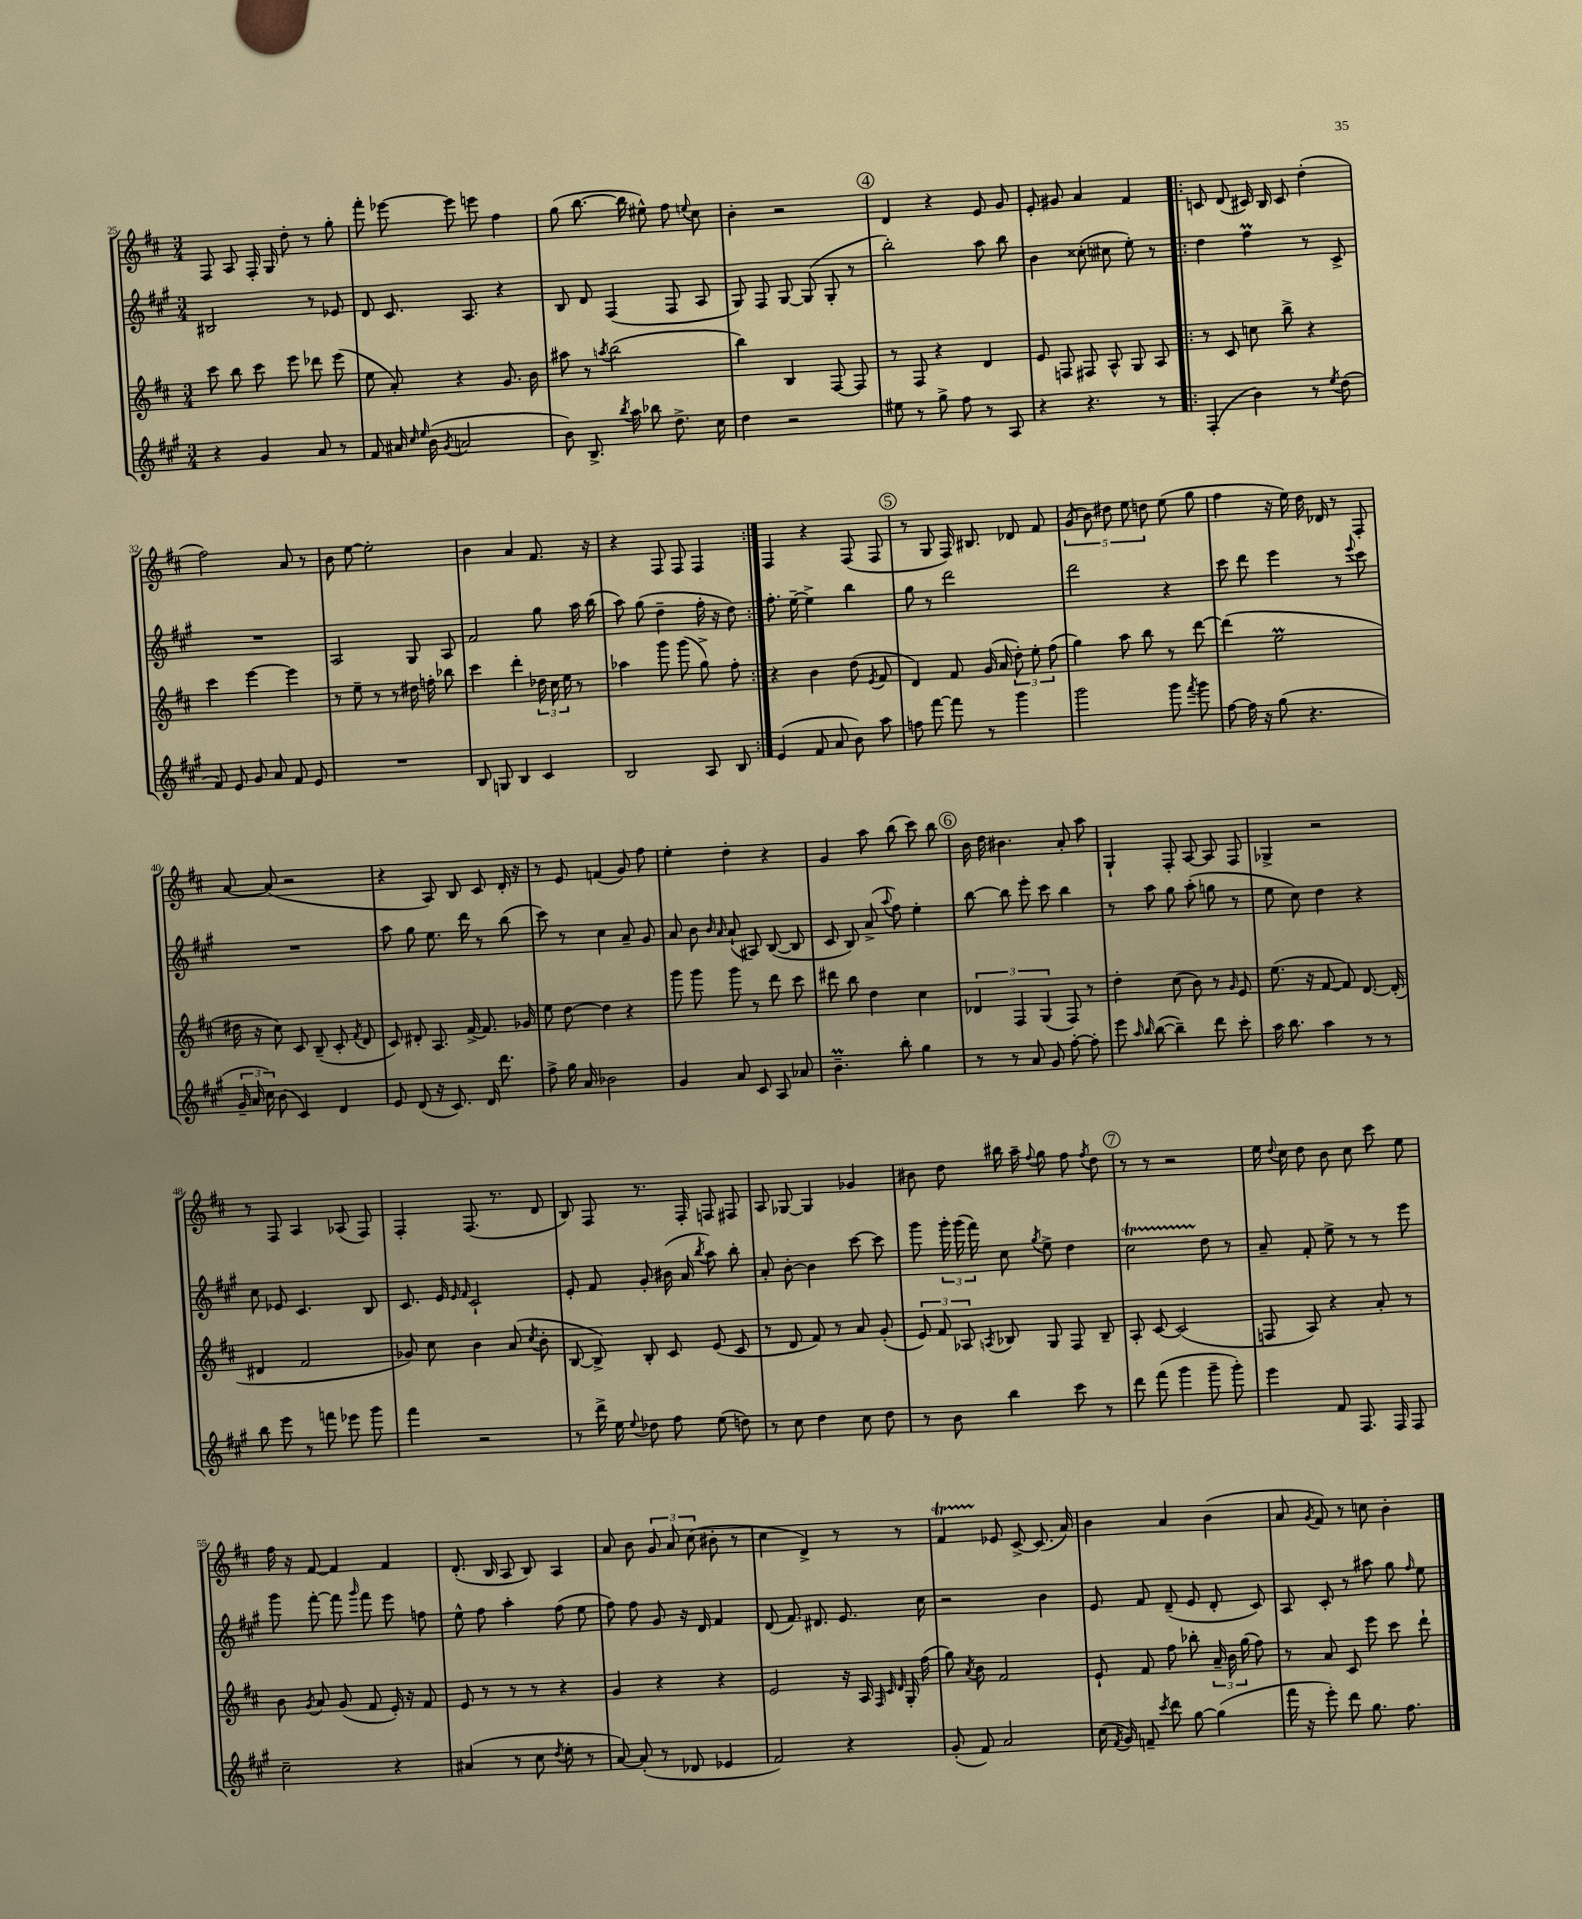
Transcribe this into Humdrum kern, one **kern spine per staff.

**kern	**kern	**kern	**kern
*part4	*part3	*part2	*part1
*staff4	*staff3	*staff2	*staff1
*clefG2	*clefG2	*clefG2	*clefG2
*k[f#c#g#]	*k[f#c#]	*k[f#c#g#]	*k[f#c#]
*M3/4	*M3/4	*M3/4	*M3/4
=25	=25	=25	=25
4r	8ccc#\	2B#X/	8F#/
.	8bb\	.	8A/
4g#/	8ccc#\	.	16F#'/
.	.	.	16G/
.	8eee\	.	8dd'\
8a/	8ddd-X\	8r	8r
8r	(8eee\	8e-X/	8gg'\
=26	=26	=26	=26
8f#/	8ee\	8d/	8fff#'\
16a#X/	8a'/)	8.c#/	[8eee-X\
16qqcc#/	.	.	.
16qqee/	.	.	.
(16b\	.	.	.
8qg#/	.	.	.
2an/	4r	.	8eee-\]
.	.	8.A/	.
.	.	.	8eeen\
.	8.g/	4r	4ff#\
.	16b\	.	.
=27	=27	=27	=27
8b\)	8aa#X\	8B/	(8gg\
8.B^/	8r	8d/	[8.bb\
.	8qaan/	.	.
.	(2bb\	(4F#/	.
8qbb/	.	.	.
16aa\	.	.	16bb\]
8bb-X\	.	.	8ee#X^^\)
8.dd^\	.	8F#/	8ff#\
.	.	.	8qqeen/
.	.	8A/	8cc#\
16cc#\	.	.	.
=28	=28	=28	=28
4dd\	4bb\)	8G#/)	4b'\
.	.	8F#/	.
2r	4B/	[8G#/	2r
.	.	(8G#/]	.
.	[8F#/	8G#'/	.
.	8F#/]	8r	.
!!LO:REH:place=s1:t=4
=29	=29	=29	=29
8ee#X\	8r	2bb'\)	4d/
8r	8F#/	.	.
8gg#^\	4r	.	4r
8ff#\	.	.	.
8r	4d/	8aa\	8e/
8A/	.	8bb\	8g/
=30	=30	=30	=30
4r	8e/	4b\	8e'/
.	8Fn/	.	8g#X/
4.r	8F#X/	(8cc##X'\	4a/
.	8A^^/	8cc#X\	.
.	8G/	8ee'\)	4f#/
8r	8A/	8r	.
=31!|:	=31!|:	=31!|:	=31!|:
(4F#'/	8r	4dd\	8cn/
.	8c#/	.	(8d/
4b\)	8ccn\	4ff#M\	16c#X/)
.	.	.	16B/
.	8bb^\	.	8c#/
8r	4r	8r	(4dd'\
8qee/	.	.	.
(8dd\	.	8c#^/	.
!!LO:LB:g=z
=32	=32	=32	=32
8f#/)	4ccc#\	2.r	2ff#\)
8e/	.	.	.
8g#/	[4eee\	.	.
8a/	.	.	.
8f#/	4eee\]	.	8a/
8e/	.	.	8r
=33	=33	=33	=33
2.r	8r	2A/	8b\
.	8ee~\	.	[8ee\
.	8r	.	2ee'\]
.	8r	.	.
.	16dd#X\	8G#/	.
.	16ffn'\	.	.
.	8bb-X\	8A/	.
=34	=34	=34	=34
8B/	4ccc#\	2f#/	4b\
8Gn/	.	.	.
4B/	4ddd'\	.	4a/
4c#/	24dd-X\	8gg#\	8.f#/
.	24cc#\	.	.
.	24ee\	.	.
.	8r	16aa\	.
.	.	(16bb\	16r
=35	=35	=35	=35
2B/	4aa-X\	8aa\)	4r
.	.	(8gg#\	.
.	8ggg\	4dd~\	8F#/
.	(8ggg\	.	8F#/
8A/	8gg^\)	16ff#'\	4F#/
.	.	16r	.
8B/	8ff#'\	8dd\)	.
=36:|!	=36:|!	=36:|!	=36:|!
(4e/	4r	8.ff#'\	4F#/
.	.	[16ee~\	.
8f#/	4b\	4ee^\]	4r
8a/	.	.	.
8b\)	(8dd\	4bb\	(8F#/
.	8qe/	.	.
8aa\	8f#/	.	8F#/
!!LO:REH:place=s1:t=5
=37	=37	=37	=37
8ffn\	4d/)	8gg#\	8r
[8fff#\	.	8r	8G/
8fff#\]	8f#/	2ddd\	16F#/)
.	.	.	8.B#X/
8r	(16g/	.	.
.	16a/	.	.
4ggg#\	12dd'\)	.	8d-X/
.	12ee'\	.	.
.	.	.	8f#/
.	(12ff#\	.	.
=38	=38	=38	=38
2ggg#\	4gg\)	2ddd\	(10g/
.	.	.	10b\)
.	.	.	10dd#X\
.	8aa\	.	.
.	.	.	10ee\
.	8bb\	.	.
.	.	.	10ddn\
8ggg#\	8r	4r	(8ee\
8qfff#/	.	.	.
8ggg#\	[8ddd\	.	8gg\
=39	=39	=39	=39
[8ff#\	(4ddd\]	8ccc#\	4ff#\
16ff#\]	.	8ddd\	.
16r	.	.	.
(8gg#\	2eeM\	4eee\	16r
.	.	.	16ee\)
4.r	.	.	16dd\
.	.	.	16d-X/
.	.	8r	8r
.	.	8qqeee/	.
.	.	8ccc#\	8F#'/
!!LO:LB:g=z
=40	=40	=40	=40
24g#~/	16dd#X\	2.r	[8a/
24a/	.	.	.
.	16r	.	.
24cc#\)	.	.	.
(8b\	8cc#\)	.	(8a/]
4c#/)	8c#/	.	2r
.	(8B~/	.	.
4d/	8c#'/	.	.
.	8qf#/	.	.
.	8d/	.	.
=41	=41	=41	=41
8e/	8c#/)	8aa\	4r
(8d/	8d#X'/	8gg#\	.
16r	8.A/	8.ee\	8A/)
8.c#/)	.	.	.
.	.	.	8B/
.	[16f#^/	16ddd\	.
16d/	8.f#/]	8r	8c#/
8.ddd\	.	.	.
.	.	(8bb\	16d'/
.	16g-X/	.	16r
=42	=42	=42	=42
8ff#^\	8ee\	8ccc#\)	8r
16gg#\	[8dd\	8r	8e/
16a/	.	.	.
2b-X\	4dd\]	4cc#\	(4fn/
.	4r	8a~/	8g/)
.	.	8g#/	8ff#\
=43	=43	=43	=43
4g#/	8ggg\	8a/	4ee'\
.	8ggg\	8b\	.
.	.	16qqb/	.
.	.	16qqa/	.
8a/	8ggg\	(8a`/	4dd'\
8c#/	8r	8A#X/)	.
8A/	8ddd\	([8B/	4r
8a-X/	8ccc#\	8B/]	.
=44	=44	=44	=44
4.bM~\	8ddd#X\	8c#/	4g/
.	8bb\	8B/)	.
.	4dd\	(8a^/	8aa\
.	.	8qqaa/	.
8bb'\	.	8ff#\)	(8bb\
4gg#\	4cc#\	4ee'\	8ccc#\)
.	.	.	8bb\
!!LO:REH:place=s1:t=6
=45	=45	=45	=45
8r	6d-X/	[8bb\	16b\
.	.	.	16dd\
8r	.	8bb\]	4.b#X\
.	6F#/	.	.
8a/	.	8eee'\	.
.	(6G/	.	.
8g#/	.	8ccc#\	.
[8ff#'\	8F#/)	4bb\	8a'/
8ff#'\]	8r	.	8aa\
=46	=46	=46	=46
8eee\	4dd'\	8r	4G`/
16qqaa/	.	.	.
16qqbb/	.	.	.
([8bb\	.	8aa\	.
4bb~\])	(8cc#\	8gg#\	8F#'/
.	8b\)	(8aa'\	[8A/
8ddd\	8r	8ggn\	8A/]
.	16qqg/	.	.
8ccc#'\	8e/	8r	8F#/
=47	=47	=47	=47
16aa\	(8.ee\	8ee\	4G-X^/
8.bb\	.	.	.
.	.	8cc#\)	.
.	16r	.	.
4aa\	[8f#/	4dd\	2r
.	8f#/])	.	.
8r	[8.d/	4r	.
8r	.	.	.
.	(16d'/]	.	.
!!LO:LB:g=z
=48	=48	=48	=48
8bb\	4d#X/	8cc#\	8r
8eee\	.	8e-X/	8F#/
8r	2f#/	4.c#/	4A/
8fffn\	.	.	.
8eee-X\	.	.	(8A-X/
8ggg#\	.	8B/	8F#/)
=49	=49	=49	=49
4fff#\	8g-X/)	8.c#/	4F#'/
.	8cc#\	.	.
.	.	16e/	.
.	.	16qqe/	.
.	.	16qqf#/	.
2r	4b\	2c#`/	(8.F#/
.	.	.	8.r
.	(8a/	.	.
.	8qcc#/	.	.
.	8b'\	.	8d/
=50	=50	=50	=50
8r	[8B/	8e'/	8B/)
16ddd^\	8B^/])	8f#/	8F#/
16ee\	.	.	.
8qqee/	.	.	.
8dd-X\	8B'/	8g#'/	8.r
8ff#\	8c#/	(16b#X\	.
.	.	16a/	16F#'/
.	.	8qbb/	.
(8ee\	(8e/	8aa\)	8Fn/
8ddn\)	8c#/	8bb'\	8F#X/
=51	=51	=51	=51
8r	8r	8a'/	8A/
8cc#\	8d/	[8b'\	[8G-X/
4dd\	8f#/)	4b\]	4G-/]
.	8r	.	.
8cc#\	8a/	[8ccc#\	4g-X/
8dd\	(8g'/	8ccc#\]	.
=52	=52	=52	=52
8r	12e/)	8ggg#\	8b#X\
.	12f#/	.	.
8b\	.	24ggg#'\	8dd\
.	12A-X/	(24ggg#\	.
.	.	24fff#\)	.
.	8qAn/	.	.
4bb\	8B-X/	8cc#\	16bb#X\
.	.	.	16aa~\
.	.	8qgg#/	8qqff#/
.	8G/	8ee^\	8gg\
8ccc#\	8F#/	4dd\	8ff#\
.	.	.	8qff#/
8r	8B-~/	.	8dd\
!!LO:REH:place=s1:t=7
=53	=53	=53	=53
8ddd\	8A'/	2cc#t\	8r
(8fff#\	[8c#/	.	8r
4ggg#\	(2c#/]	.	2r
8ggg#~\	.	8dd\	.
8ggg#'\)	.	8r	.
=54	=54	=54	=54
4eee\	8Fn/	8a~/	16ee\
.	.	.	8qqdd/
.	.	.	16cc#\
.	8A/)	8f#'/	8dd\
8f#/	4r	8ee^\	8b\
8.F#/	.	8r	8cc#\
.	8a'/	8r	8ccc#\
16F#/	.	.	.
8F#/	8r	8eee\	8ee\
!!LO:LB:g=z
=55	=55	=55	=55
2cc#~\	8b\	8ggg#\	16ff#\
.	.	.	16r
.	8qg/	.	.
.	8a/	[8fff#'\	[8f#/
.	(8g/	8fff#\]	4f#/]
.	.	16qqggg#/	.
.	8f#/	8fff#\	.
4r	16e'/)	8eee\	4f#/
.	16r	.	.
.	8f#/	8ffn\	.
=56	=56	=56	=56
(4a#X/	8e/	8ee^^\	(8.d'/
.	8r	8ff#\	.
.	.	.	16B/
8r	8r	4aa'\	8A/
8cc#\	8r	.	8B/)
8qdd/	.	.	.
8ee'\	4r	(8ff#\	4A/
8r	.	8ee\	.
=57	=57	=57	=57
[8a/)	4g/	8ff#\)	8a/
(8a'/]	.	8ff#\	8b\
8r	4r	8g#/	12g/
.	.	.	12a/
8d-X/	.	16r	.
.	.	.	(12cc#\
.	.	16d/	.
4e-X/	4r	4f#/	8b#X'\
.	.	.	8r
=58	=58	=58	=58
2f#/)	2e/	(8d/	4cc#\
.	.	8.f#/)	.
.	.	.	4d^/)
.	.	8.d#X/	.
4r	16r	8.e/	8r
.	16A/	.	.
.	32qqF#/	.	.
.	32qqc#/	.	.
.	32qqd/	.	.
.	16G'/	.	8r
.	(16ff#\	16cc#\	.
=59	=59	=59	=59
(8g#'/	8gg\)	2r	4f#t/
.	8qa/	.	.
8f#/)	8b\	.	.
2a/	2f#/	.	8e-X/
.	.	.	[8c#^/
.	.	4b\	(8.c#/]
.	.	.	16a/)
=60	=60	=60	=60
(16cc#\	8e`/	8e/	4b\
8qf#/	.	.	.
16g#/)	.	.	.
8fn~/	8f#/	8f#/	.
8qccc#/	.	.	.
8ddd\	8ff#\	(8d~/	4a/
[8gg#\	8bb-X'\	8e/	.
(4gg#\]	24a~/	8d'/	(4b\
.	24b\	.	.
.	(24gg\	.	.
.	8ff#\)	8c#/)	.
=61	=61	=61	=61
16fff#\	8r	8A/	8a/
16r	.	.	.
.	.	.	8qg/
8eee'\)	8a/	8c#'/	8f#/)
8ddd\	8c#/	8r	8r
8.gg#\	8eee\	8aa#X\	8ccn\
.	8ccc#\	8gg#\	4b'\
8.ff#\	.	.	.
.	.	16qqff#/	.
.	8ddd`\	8ee\	.
==	==	==	==
*-	*-	*-	*-
